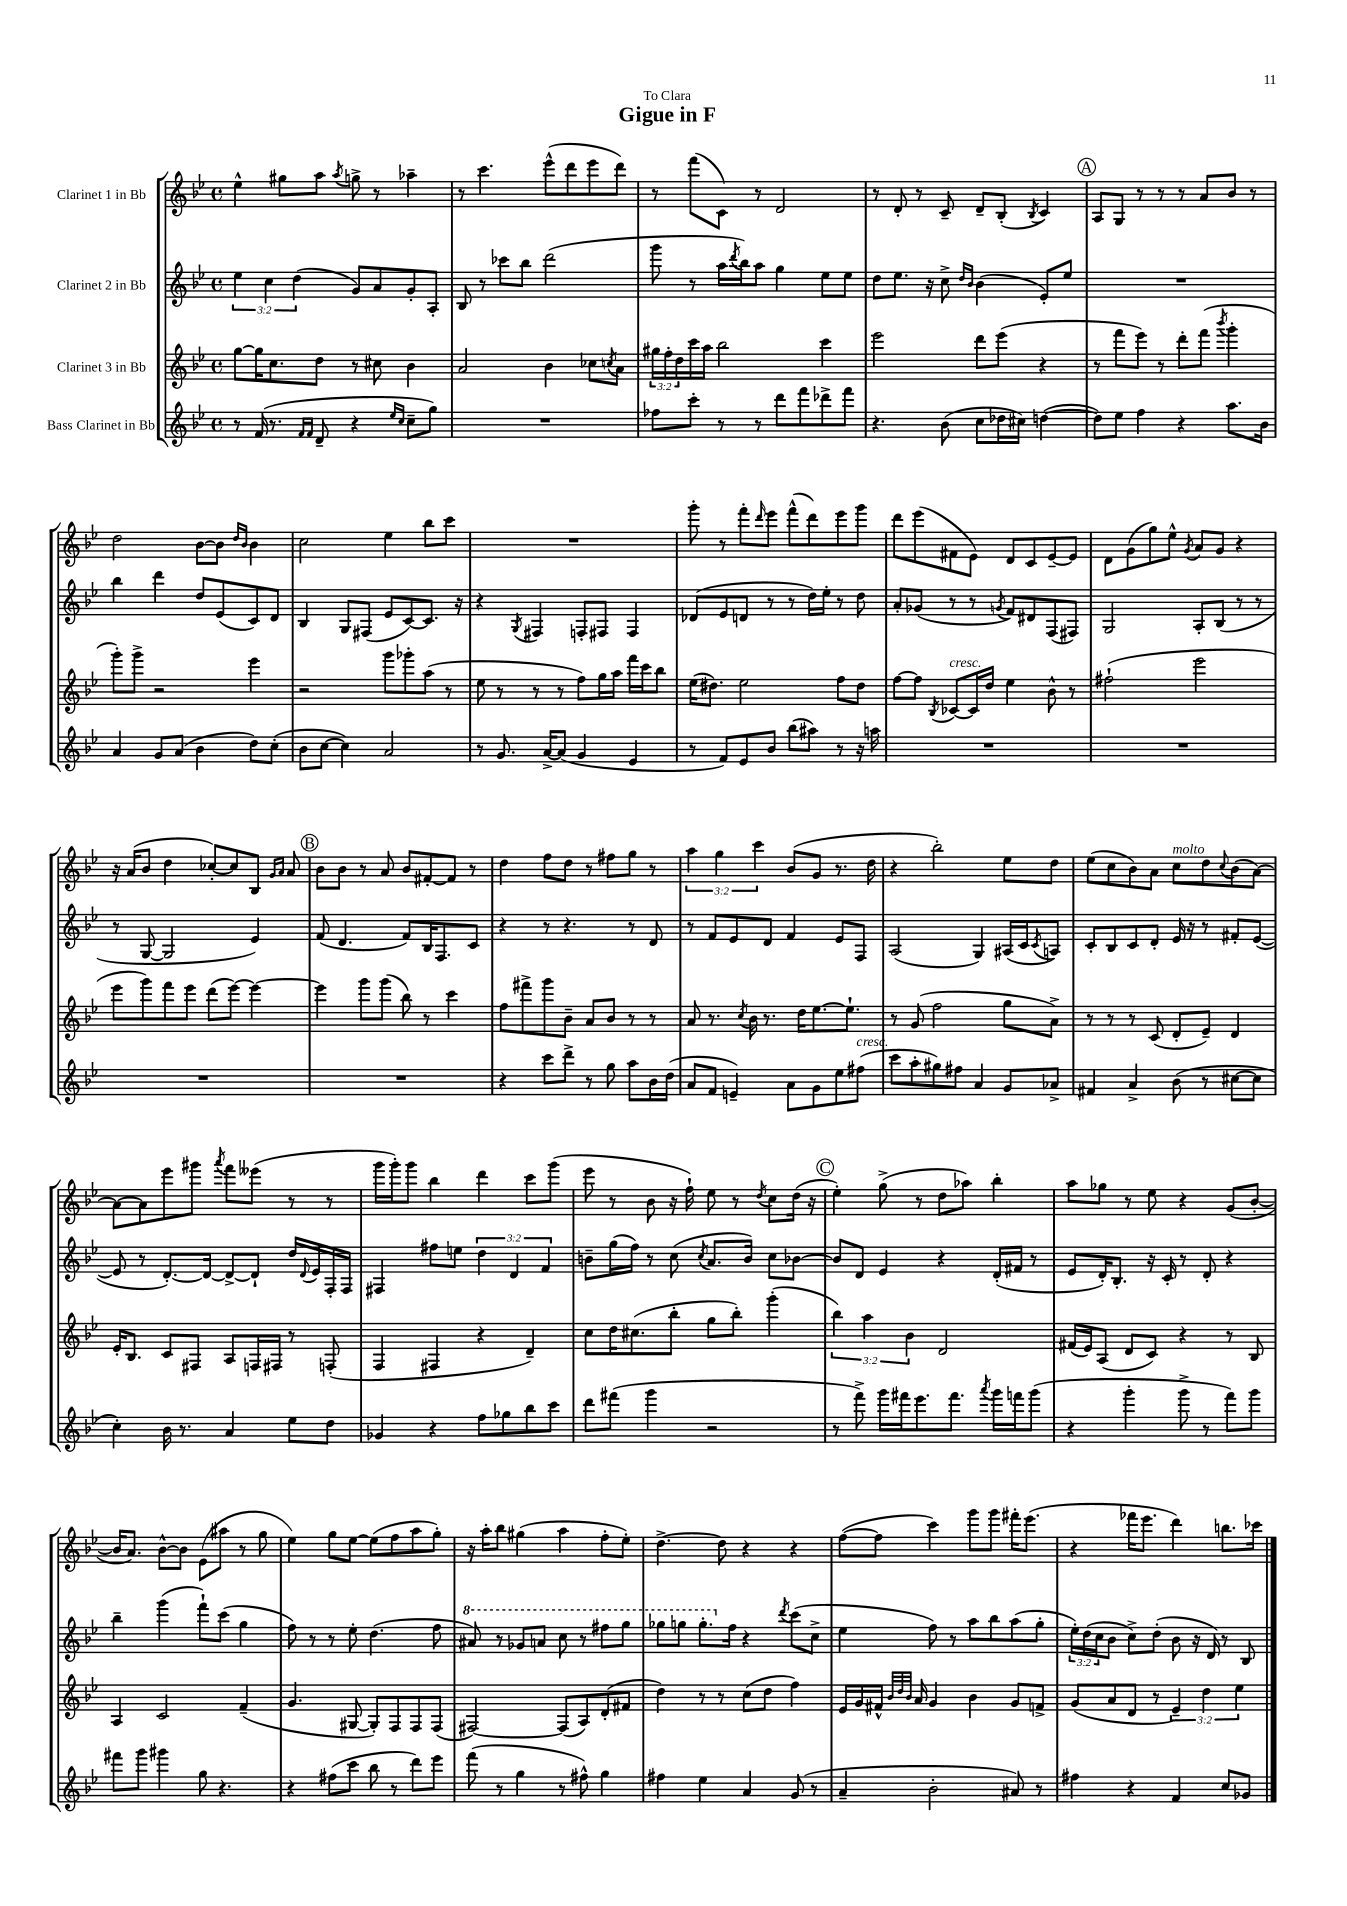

**kern	**kern	**kern	**kern
*part4	*part3	*part2	*part1
*staff4	*staff3	*staff2	*staff1
*I"Bass Clarinet in Bb	*I"Clarinet 3 in Bb	*I"Clarinet 2 in Bb	*I"Clarinet 1 in Bb
*clefG2	*clefG2	*clefG2	*clefG2
*k[b-e-]	*k[b-e-]	*k[b-e-]	*k[b-e-]
*M4/4	*M4/4	*M4/4	*M4/4
*met(c)	*met(c)	*met(c)	*met(c)
=1	=1	=1	=1
8r	[8gg\L	6ee-\	4ee-^^\
(16f/	16gg\K]	.	.
.	.	6cc\	.
8.r	8.cc\	.	.
.	.	.	8gg#X\L
.	.	(6dd\	.
16qqf/LL	.	.	.
16qqf/JJ	.	.	.
8d~/	8dd\J	.	8aa\J
.	.	.	8qaa/
4r	8r	8g/L)	8ggn^\
.	8cc#X\	8a/	8r
16qqee-/LL	.	.	.
16qqcc/JJ	.	.	.
8cc~\L	4b-\	8g'/	4aa-X~\
8gg\J)	.	8A'/J	.
=2	=2	=2	=2
1r	2a/	8B-/	8r
.	.	8r	4.ccc\
.	.	8ccc-X\L	.
.	.	8bb-\J	.
.	4b-\	(2ddd\	(8eee-^^\L
.	.	.	8ddd\
.	8cc-X\L	.	8eee-\
.	8qccn/	.	.
.	8a\J	.	8ddd\J)
=3	=3	=3	=3
8ff-X\L	24gg#X\LL	8ggg\	8r
.	24ff'\	.	.
.	24dd\	.	.
8ccc'\J	16ccc\	8r	(8fff\L
.	16aa\JJ	.	.
8r	2bb-\	16aa\LL	8c\J)
.	.	8qddd/	.
.	.	16bb-\J)	.
8r	.	8aa\J	8r
8ddd\L	.	4gg\	2d/
8fff\	.	.	.
8ddd-X^\	4ccc\	8ee-\L	.
8fff\J	.	8ee-\J	.
=4	=4	=4	=4
4.r	2eee-\	8dd\L	8r
.	.	8.ee-\J	8d'/
.	.	.	8r
.	.	16r	.
(8b-\	.	8cc^\	8c~/
.	.	16qqdd/LL	.
.	.	16qqb-/JJ	.
8cc\L	8ddd\L	(4b-\	8d~/L
16dd-X\L	(8eee-\J	.	(8B-'/J
16cc#X\JJ)	.	.	.
.	.	.	8qB-/
([4ddn\	4r	8e-'/L)	4c/)
.	.	8ee-/J	.
!!LO:REH:place=s1:t=A
=5	=5	=5	=5
8dd\L])	8r	1r	8A/L
8ee-\J	8fff\L	.	8G/J
4ff\	8eee-\J)	.	8r
.	8r	.	8r
4r	8ddd'\L	.	8r
.	(8fff\J	.	8a/L
.	8qbbb-/	.	.
8.aa\L	4ggg'\	.	8b-/J
.	.	.	8r
16b-\Jk	.	.	.
!!LO:LB:g=z
=6	=6	=6	=6
4a/	8ggg'\L)	4bb-\	2dd\
.	8ggg^\J	.	.
8g/L	2r	4ddd\	.
(8a/J	.	.	.
4b-\	.	8dd/L	[8b-\L
.	.	(8e-/	8b-\J]
.	.	.	16qqdd/LL
.	.	.	16qqb-/JJ
8dd\L)	4eee-\	8c/)	4b-\
(8cc'\J	.	8d/J	.
=7	=7	=7	=7
8b-\L	2r	4B-/	2cc\
[8cc\J	.	.	.
4cc\])	.	8G/L	.
.	.	(8F#X/J	.
2a/	8ggg\L	8e-/L	4ee-\
.	8ggg-X'\	[8c/)	.
.	(8aa\J	8.c/J]	8bb-\L
.	8r	.	8ccc\J
.	.	16r	.
=8	=8	=8	=8
8r	8ee-\	4r	1r
8.g/	8r	.	.
.	.	8qG/	.
.	8r	4F#X/	.
[16a^/KL	.	.	.
(8a/J]	8r	.	.
4g/	8ff\L)	8Fn'/L	.
.	16gg\L	8F#X/J	.
.	16aa\JJ	.	.
4e-/	16fff\LL	4F#/	.
.	16ccc\J	.	.
.	8bb-\J	.	.
=9	=9	=9	=9
8r	(16ee-\KL	(8d-X/L	8ggg'\
.	8.dd#X\J)	.	.
8f/L)	.	8e-/	8r
8e-/	2ee-\	8dn/J	8fff'\L
.	.	.	16qqddd/
8b-/J	.	8r	8eee-\J
(8bb-\L	.	8r	(8fff^^\L
8aa#X\J)	.	16dd\LL)	8ddd\)
.	.	16ee-'\JJ	.
8r	8ff\L	8r	8eee-\
16r	8dd#\J	8dd\	8ggg\J
16aan\	.	.	.
=10	=10	=10	=10
1r	[8ff\L	8a'/L	8ddd\L
.	8ff\J]	(8g-X/J	(8eee-\
.	8qB-/	.	.
!	!LO:TX:a:i:t=cresc.	!	!
.	[8c-X/L	8r	8f#X\
.	16c-/L]	8r	8e-\J)
.	16dd/JJ	.	.
.	.	8qgn/	.
.	4ee-\	8f/L)	8d/L
.	.	8d#X/	8c/
.	8b-^^\	(8F/	[8e-~/
.	8r	8F#X/J)	8e-/J]
=11	=11	=11	=11
1r	(2ff#X`\	2G/	8d\L
.	.	.	(8g\
.	.	.	8gg\)
.	.	.	8ee-^^\J
.	.	.	8qg/
.	2eee-\	8A'/L	8a/L
.	.	(8B-/J	8g/J
.	.	8r	4r
.	.	8r	.
!!LO:LB:g=z
=12	=12	=12	=12
1r	8eee-\L	8r	16r
.	.	.	(16a/KL
.	8ggg\)	[8G/	8b-/J
.	8fff\	2G/]	4dd\
.	8eee-\J	.	.
.	(8ddd\L	.	[8cc-X'/L)
.	[8eee-\J)	.	8cc-/]
.	4eee-\_	4e-/)	8B-/J
.	.	.	16qqg/LL
.	.	.	16qqa/JJ
.	.	.	8a/
!!LO:REH:place=s1:t=B
=13	=13	=13	=13
1r	4eee-\]	(8f/	8b-\L
.	.	4.d/	8b-\J
.	8ggg\L	.	8r
.	(8ggg\J	.	8a/
.	8bb-\)	8f/L)	8b-/L
.	8r	16B-/K	[8f#X'/
.	.	8.F/	.
.	4ccc\	.	8f#/J]
.	.	8c/J	8r
=14	=14	=14	=14
4r	8ff\L	4r	4dd\
.	8fff#X^\	.	.
8ccc\L	8ggg\	8r	8ff\L
8ddd^\J	8b-~\J	4.r	8dd\J
8r	8a/L	.	8r
8gg\	8b-/J	.	8ff#X\L
8aa\L	8r	8r	8gg\J
16b-\L	8r	8d/	8r
(16dd\JJ	.	.	.
=15	=15	=15	=15
8a/L	8a/	8r	6aa\
8f/J	8.r	8f/L	.
.	.	.	6gg\
4en~/)	.	8e-/	.
.	8qcc/	.	.
.	16b-\	.	.
.	.	.	6ccc\
.	8.r	8d/J	.
8a\L	.	4f/	(8b-/L
.	16dd\KL	.	.
8g\	[8.ee-\	.	8g/J
8ee-\	.	8e-/L	8.r
.	8.ee-`\J]	.	.
!LO:TX:a:i:t=cresc.	!	!	!
(8ff#X\J	.	8F/J	.
.	.	.	16dd\
=16	=16	=16	=16
8ccc\L	8r	(2A/	4r
8aa'\	(8g/	.	.
8gg#X\)	2ff\	.	2bb-'\)
8ff#X\J	.	.	.
4a/	.	4G/)	.
8g/L	8gg\L	(16A#X/LL	8ee-\L
.	.	16c/J	.
.	.	8qc/	.
8a-X^/J	8a^\J)	8An/J)	8dd\J
=17	=17	=17	=17
4f#X/	8r	8c'/L	(8ee-\L
.	8r	8B-/	8cc\
4a^/	8r	8c/	8b-\)
.	(8c/	8d'/J	8a\J
!	!	!	!LO:TX:a:i:t=molto
(8b-\	8d'/L	16e-/	8cc\L
.	.	16r	.
8r	8e-~/J)	8r	8dd\
.	.	.	8qqcc/
[8cc#X\L	4d/	8f#X'/L	(8b-\
8cc#\J]	.	([8e-/J	[8a\J)
!!LO:LB:g=z
=18	=18	=18	=18
4cc'\)	16e-'/KL	8e-/]	8a\L_
.	8.B-/J	.	.
.	.	8r	8a\]
16b-\	8c/L	[8.d'/L)	8eee-\
8.r	.	.	.
.	8F#X/J	.	8ggg#X\J
.	.	16d/Jk_	.
.	.	.	8qaaa/
4a/	8A/L	8d^/L_	8fff\L
.	16Fn/L	8d`/J]	(8eee--X\J
.	16F#X/JJ	.	.
8ee-\L	8r	16dd/LL	8r
.	.	8qqd/	.
.	.	16e-/	.
8dd\J	(8Fn'/	16F'/	8r
.	.	16F/JJ	.
=19	=19	=19	=19
4g-X/	4F/	4F#X/	16ggg\LL
.	.	.	16ggg'\J)
.	.	.	8ggg\J
4r	4F#X/	8ff#X\L	4bb-\
.	.	8een\J	.
8ff\L	4r	6dd\	4ddd\
8gg-X\	.	.	.
.	.	6d/	.
8bb-\	4d~/)	.	8ccc\L
.	.	6f/	.
8ccc\J	.	.	(8ggg\J
=20	=20	=20	=20
8ddd\L	8cc\L	8bn~\L	8eee-\
(8fff#X\J	16dd\K	(16gg\L	8r
.	(8.cc#X\	16ff\JJ)	.
4ggg\	.	8r	8b-\
.	8bb-'\J	(8cc\	16r
.	.	.	16ff`\)
.	.	8qcc/	.
2r	8gg\L	8.a/L	8ee-\
.	8bb-'\J)	.	8r
.	.	16b/Jk)	.
.	.	.	8qdd/
.	(4ggg'\	8cc\L	8cc\L
.	.	[8b-X\J	(16dd\Jk
.	.	.	16r
!!LO:REH:place=s1:t=C
=21	=21	=21	=21
8r	6bb-\)	8b-/L]	4ee-'\)
8fff^\)	.	8d/J	.
.	6aa\	.	.
16ggg\LL	.	4e-/	(8gg^\
16fff#X\J	.	.	.
.	6b-\	.	.
8.eee-\	.	.	8r
.	2d/	4r	8dd\L
8.fff#\J	.	.	.
.	.	.	8aa-X\J)
8qaaa/	.	.	.
16ggg\LL	.	(16d'/LL	4bb-'\
16fffn\J	.	16f#X/JJ	.
(8ggg\J	.	8r	.
=22	=22	=22	=22
4r	(16f#X/LL	8e-/L	8aa\L
.	16e-/J)	.	.
.	(8A/J	16d'/K)	8gg-X\J
.	.	8.B-'/J	.
4ggg'\	8d/L	.	8r
.	8c/J)	16r	8ee-\
.	.	16c'/	.
8ggg^\	4r	8r	4r
8r	.	8d'/	.
8fff\L)	8r	4r	(8g/L
8ggg\J	8B-/	.	[8b-'/J
!!LO:LB:g=z
=23	=23	=23	=23
8fff#X\L	4A/	4bb-~\	16b-/KL]
.	.	.	8.a/J)
8ggg\J	.	.	.
4ggg#X\	2c/	(4ggg\	[8b-^^\L
.	.	.	8b-\J]
8gg\	.	8fff`\L)	(8e-\L
4.r	.	(8ccc\J	8aa#X\J
.	(4f~/	4gg\	8r
.	.	.	8gg\
=24	=24	=24	=24
4r	4.g/	8ff\)	4ee-\)
.	.	8r	.
(8ff#X\L	.	8r	8gg\L
8ccc\J	[8G#X/	8ee-'\	[8ee-\J
8bb-\	8G#'/L])	(4.dd\	(8ee-\L]
8r	8F/	.	8ff\
8ddd\L)	8F/	.	8aa\
8eee-\J	(8F/J	8ff\	8gg'\J)
=25	=25	=25	=25
*	*	*8va	*
(8fff\	[2F#X/)	8aa#X/)	16r
.	.	.	16aa'\KL
8r	.	8r	8bb-\J
4gg\	.	8gg-X/L	(4gg#X\
.	.	8aan/J	.
8r	(8F#/L]	8ccc\	4aa\
8ff#X^^\)	8A/)	8r	.
4gg\	(8d'/	8fff#X\L	8ff'\L
.	8f#X/J	8ggg\J	8ee-'\J)
=26	=26	=26	=26
4ff#X\	4dd\)	8ggg-X\L	[4.dd^\
.	.	8gggn\J	.
4ee-\	8r	8.ggg'\L	.
.	8r	.	8dd\]
*	*	*X8va	*
.	.	16ff\Jk	.
4a/	(8cc\L	4r	4r
.	8dd\J	.	.
.	.	8qddd/	.
(8g/	4ff\)	(8ccc\L	4r
8r	.	8cc^\J	.
=27	=27	=27	=27
4a~/	16e-/LL	4ee-\	([8ff\L
.	16g/	.	.
.	16f#X^^/JJ	.	8ff\J]
.	32qqb-/LLL	.	.
.	32qqdd/	.	.
.	32qqb-/JJJ	.	.
.	16a/	.	.
2b-'\	4g/	8ff\)	4ccc\)
.	.	8r	.
.	4b-\	8aa\L	8ggg\L
.	.	8bb-\	8ggg\J
8a#X/)	8g/L	(8aa\	16fff#X'\KL
.	.	.	(8.eee-\J
8r	8fn^/J	8gg'\J	.
=28	=28	=28	=28
4ff#X\	(8g/L	24ee-'\LL)	4r
.	.	(24dd\	.
.	.	24cc\J	.
.	8a/	8b-\J	.
4r	8d/J	8cc^\L)	16fff-X\KL
.	.	.	8.eee-\J
.	8r	(8dd'\J	.
4f/	6e-~/)	8b-\	4ddd\)
.	.	16r	.
.	6dd\	.	.
.	.	16d/)	.
8cc/L	.	8r	8.bbn\L
.	6ee-\	.	.
8g-X/J	.	8B-/	.
.	.	.	16ccc-X\Jk
==	==	==	==
*-	*-	*-	*-
